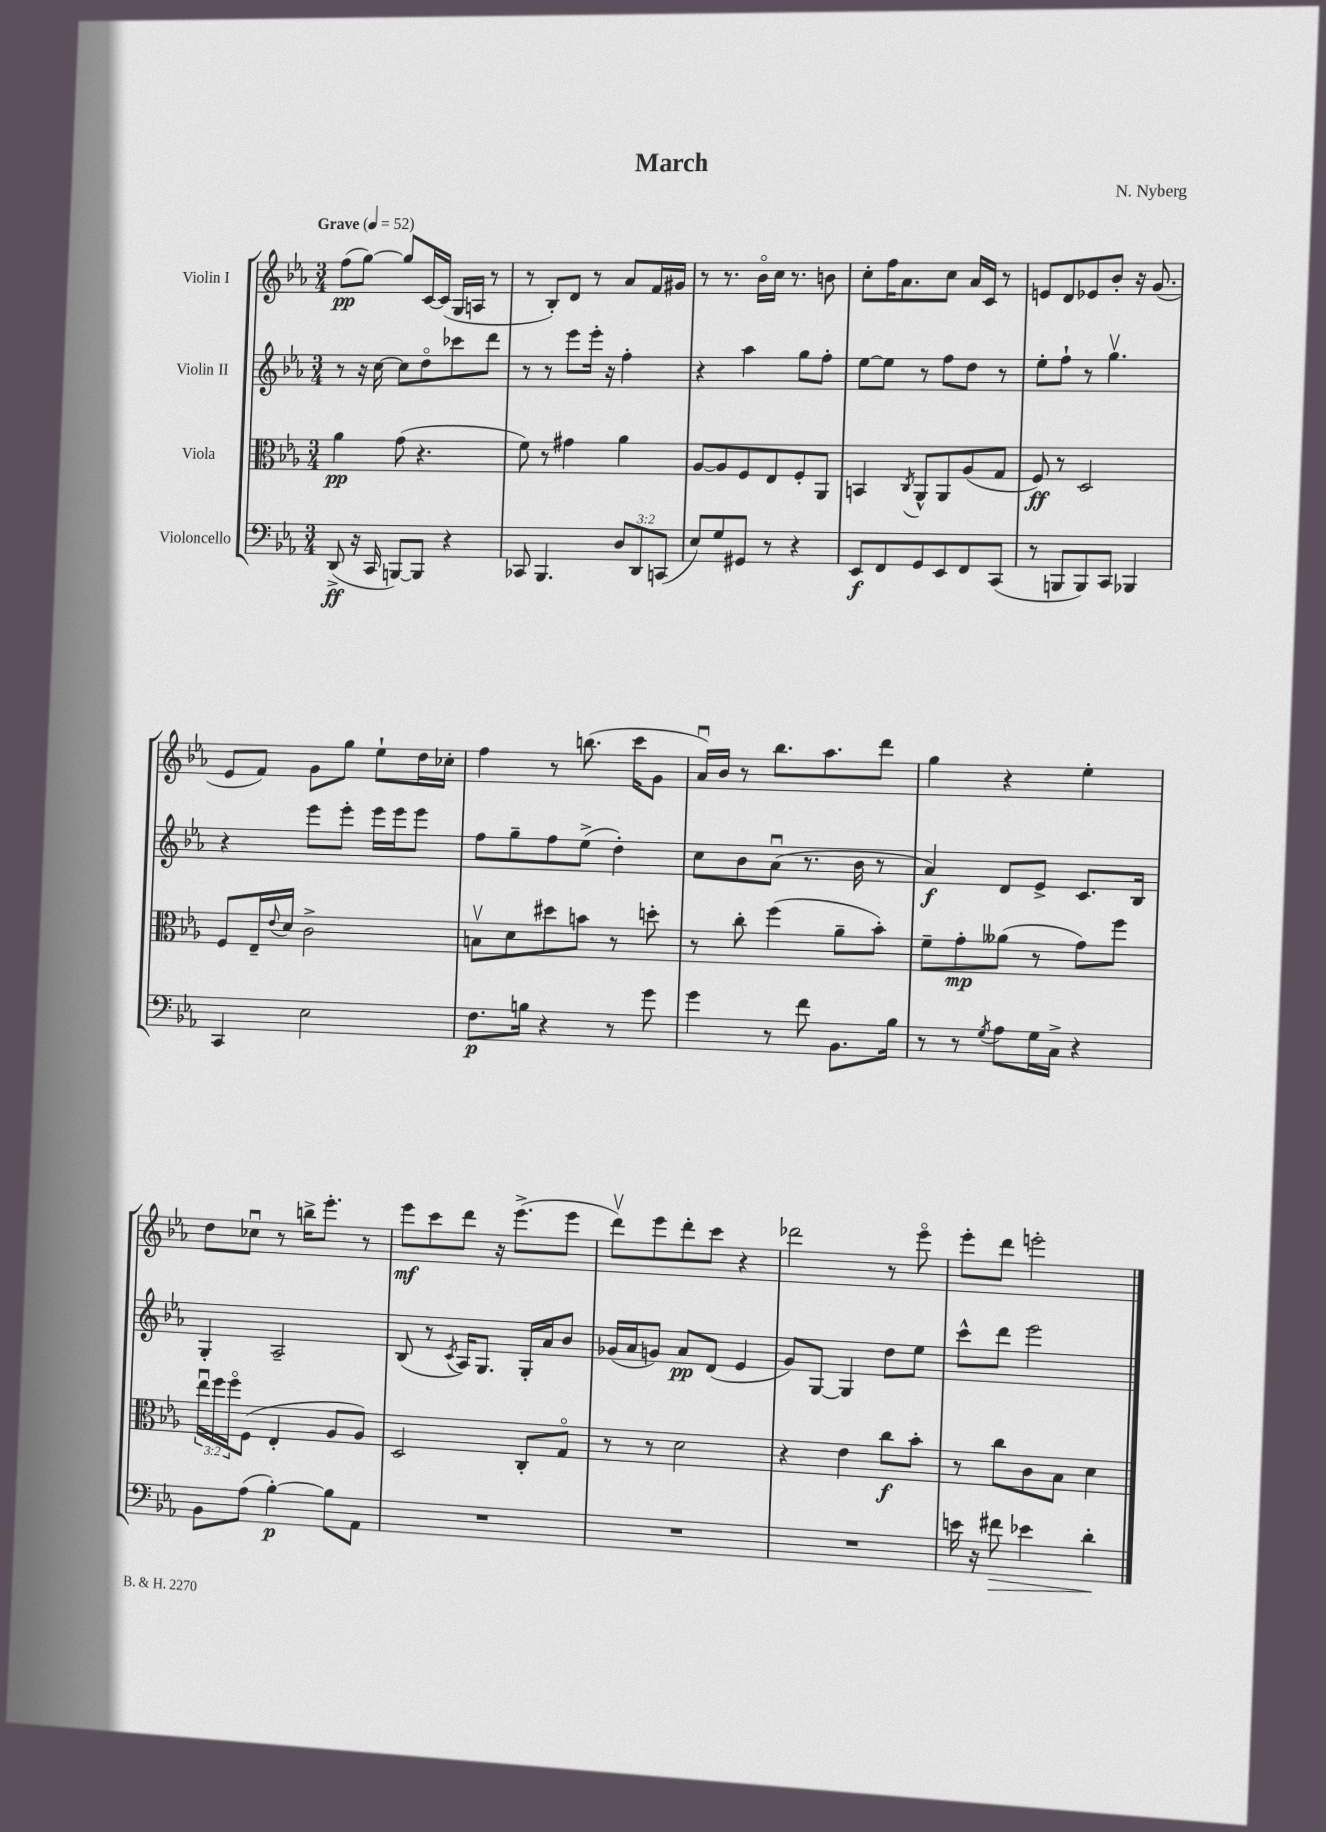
\header { title = "March" composer = "N. Nyberg" }
<<
\new StaffGroup <<
\new Staff = "s0" \with { instrumentName = "Violin I" } {
    \clef treble \key ees \major \numericTimeSignature \time 3/4 \tempo "Grave" 4 = 52
    f''8\pp( g''8~) g''8 c'16~ c'16( g16 a16 r8 |
    r8 bes8-.) d'8 r8 aes'8 f'16 gis'16 |
    r8 r8. bes'16\flageolet c''16 r8. b'8 |
    c''8-. f''16 aes'8. c''8 aes'16 c'16 r8 |
    e'8 d'8 ees'8 bes'8-. r16 g'8.( |
    ees'8 f'8) g'8 g''8 ees''8-! d''16 ces''16-. |
    f''4 r8 b''8.( c'''16 g'8 |
    aes'16\downbow) bes'16 r8 bes''8. aes''8. d'''8 |
    g''4 r4 ees''4-. |
    d''8 ces''8\downbow r8 b''16-> ees'''8.-. r8 |
    ees'''8\mf c'''8 d'''8 r16 ees'''8.->( ees'''8 |
    d'''8\upbow) ees'''8 d'''8-. c'''8 r4 |
    des'''2 r8 ees'''8\flageolet |
    ees'''8-. d'''8 e'''2-. \bar "|." |
}
\new Staff = "s1" \with { instrumentName = "Violin II" } {
    \clef treble \key ees \major \numericTimeSignature \time 3/4
    r8 r16 c''16~ c''8 d''8\flageolet ces'''8 d'''8 |
    r8 r8 ees'''8 ees'''16-. r16 f''4-. |
    r4 aes''4 g''8 f''8-. |
    ees''8~ ees''8 r8 f''8 d''8 r8 |
    ees''8-. f''8-! r8 g''4.\upbow |
    r4 ees'''8 ees'''8-. ees'''16 ees'''16 ees'''8 |
    f''8 g''8-- f''8 ees''8->( d''4-.) |
    c''8 bes'8 aes'8\downbow( r8. bes'16 r8 |
    aes'4\f) d'8 ees'8-> c'8. bes16 |
    g4-. aes2-- |
    bes8( r8 \acciaccatura { c'8 } aes16) g8. g16-. aes'16 bes'8 |
    ges'16( aes'16 g'8) aes'8\pp d'8( ees'4 |
    g'8) g8~ g4 d''8 ees''8 |
    c'''8-^ d'''8 ees'''2 \bar "|." |
}
\new Staff = "s2" \with { instrumentName = "Viola" } {
    \clef alto \key ees \major \numericTimeSignature \time 3/4 \override Staff.TupletNumber.text = #tuplet-number::calc-fraction-text
    aes'4\pp g'8( r4. |
    f'8) r8 gis'4 aes'4 |
    aes8~ aes8 f8 ees8 f8-. aes,8 |
    b,4 \acciaccatura { c8 } aes,8-^ aes,8 aes8( g8 |
    f8\ff) r8 d2 |
    f8 ees16-- \appoggiatura { ees'8 } d'16 c'2-> |
    b8\upbow d'8 dis''8 b'8 r8 d''8-. |
    r8 c''8-. f''4( aes'8-- bes'8-.) |
    f'8-- g'8-.\mp aeses'8( r8 g'8) f''8 |
    \tuplet 3/2 { ees''16\downbow f''16 f''16\flageolet } f8( ees4-. aes8 aes8) |
    d2 c8-. g8\flageolet |
    r8 r8 d'2 |
    r4 ees'4 c''8\f bes'8-. |
    r8 c''8 c'8 bes8 d'4 \bar "|." |
}
\new Staff = "s3" \with { instrumentName = "Violoncello" } {
    \clef bass \key ees \major \numericTimeSignature \time 3/4 \override Staff.TupletNumber.text = #tuplet-number::calc-fraction-text
    d,8->\ff( r16 c,16 b,,8~) b,,8 r4 |
    ces,8 bes,,4. \tuplet 3/2 { d8 d,8 c,8( } |
    ees8) g8 gis,8 r8 r4 |
    ees,8\f f,8 g,8 ees,8 f,8 c,8( |
    r8 b,,8 b,,8) c,8 bes,,4 |
    c,4 ees2 |
    f8.\p b16 r4 r8 g'8 |
    g'4 r8 f'8 bes,8. bes16 |
    r8 r8 \acciaccatura { g8 } aes8 g16 c16-> r4 |
    bes,8 aes8( bes4~-.\p) bes8 aes,8 |
    R2. |
    R2. |
    R2. |
    e'16 r16 fis'8\> ees'4 d'4-.\! \bar "|." |
}
>>
>>
\layout { \context { \Score \remove "Bar_number_engraver" } }
